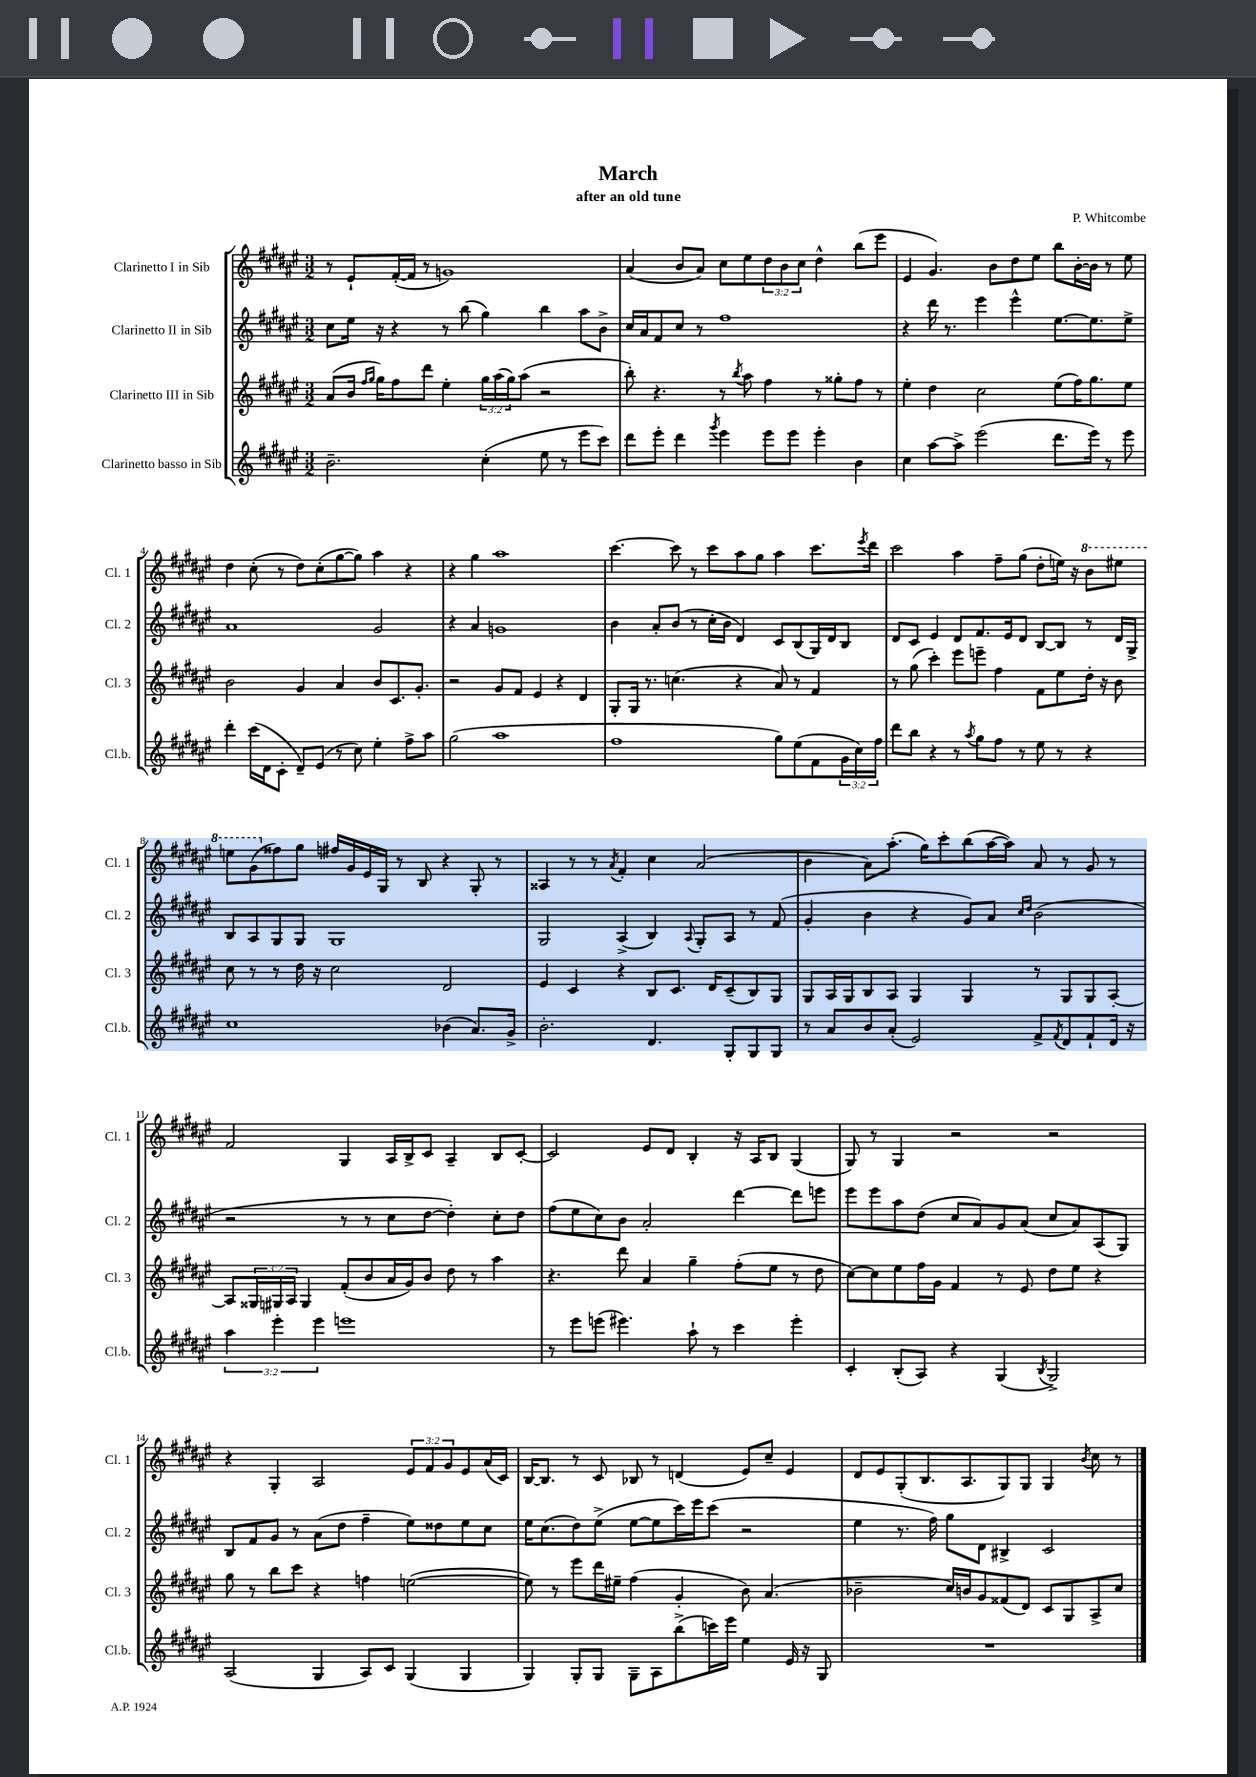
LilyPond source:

\header { title = "March" composer = "P. Whitcombe" subtitle = "after an old tune" }
<<
\new StaffGroup <<
\new Staff = "s0" \with { instrumentName = "Clarinetto I in Sib" shortInstrumentName = "Cl. 1" } {
    \clef treble \key fis \major \numericTimeSignature \time 3/2 \override Staff.TupletNumber.text = #tuplet-number::calc-fraction-text
    r8 eis'8-! fis'16~-.( fis'16 r8 g'1) |
    ais'4( b'8 ais'8) cis''8 eis''8 \tuplet 3/2 { dis''8 b'8 cis''8 } dis''4-^ b''8( eis'''8 |
    eis'4 gis'4.) b'8 dis''8 eis''8 b''8 b'16~-. b'16 r8 eis''8 |
    dis''4 cis''8-.( r8 dis''8) cis''8-.( gis''8~ gis''8) ais''4 r4 |
    r4 gis''4 ais''1 |
    cis'''4.~ cis'''8 r8 cis'''8 ais''8 gis''8 ais''4 cis'''8. \acciaccatura { eis'''8 } dis'''16 |
    cis'''2 ais''4 fis''8-- gis''8( dis''8-. e''16) r16 \ottava #1 b''8 eis'''!8 |
    e'''8 gis''8( \ottava #0 fisis''8) gis''8 fis''16 gis'16 eis'16 gis16 r8 b8 r4 gis8-. r8 |
    aisis4 r8 r8 \acciaccatura { ais'8 } fis'4-. cis''4 ais'2( |
    b'4 ais'8) ais''8.-.( gis''16) cis'''8-. b''8( ais''16~ ais''16) ais'8 r8 gis'8 r8 |
    fis'2 gis4 ais16 b16-> cis'8 ais4-- b8 cis'8~-. |
    cis'2 eis'8 dis'8 b4-. r16 ais16 b8 gis4( |
    gis8) r8 gis4 r2 r2 |
    r4 gis4-. ais2 \tuplet 3/2 { eis'8 fis'8 gis'8 } eis'8 ais'16( cis'16) |
    b16~ b8. r8 cis'8 bes8 r8 d'4( eis'8) cis''8-- eis'4 |
    dis'8 eis'8 gis8-.( b8. ais8. gis8) gis8 gis4 \acciaccatura { b'8 } cis''8 r8 \bar "|." |
}
\new Staff = "s1" \with { instrumentName = "Clarinetto II in Sib" shortInstrumentName = "Cl. 2" } {
    \clef treble \key fis \major \numericTimeSignature \time 3/2
    cis''8 eis''16 r16 r4 r8 b''8( gis''4) b''4 ais''8 b'8-> |
    cis''16 ais'16 fis'8 cis''8 r8 fis''1 |
    r4 dis'''16 r8. eis'''4 eis'''4-^ eis''8.~ eis''8. eis''8-> |
    ais'1 gis'2 |
    r4 ais'4 g'1 |
    b'4 ais'8-. b'8( r8 cis''16-. b'16 dis'4) cis'8 b8( gis16) dis'16 b8 |
    dis'8 cis'8 eis'4 dis'8 fis'8. eis'16 dis'8 b8~ b8 r8 dis'16 gis16-> |
    b8 ais8 gis8 gis8 gis1 |
    gis2 ais4->( b4) \appoggiatura { ais8 } gis8-. ais8 r8 fis'8( |
    gis'4-. b'4 r4 gis'8) ais'8 \grace { cis''16 dis''16 } b'2( |
    r2 r8 r8 cis''8 dis''8~ dis''4-.) cis''8-. dis''8 |
    fis''8( eis''8 cis''8) b'8 ais'2-. dis'''4~ dis'''8 e'''8 |
    eis'''8 eis'''8 ais''8 dis''8( cis''8 ais'8) gis'8 ais'8( cis''8 ais'8) ais8( gis8) |
    b8 fis'8 gis'8 r8 ais'8( dis''8 fis''4-- eis''8) disis''8 eis''8 cis''8 |
    eis''16 cis''8.( dis''8) eis''8->( eis''8~ eis''8 cis'''16) eis'''16 cis'''8( r2 |
    eis''4 r8. fis''16) gis''8 dis'8 bis4-> cis'2 \bar "|." |
}
\new Staff = "s2" \with { instrumentName = "Clarinetto III in Sib" shortInstrumentName = "Cl. 3" } {
    \clef treble \key fis \major \numericTimeSignature \time 3/2 \override Staff.TupletNumber.text = #tuplet-number::calc-fraction-text
    ais'8( b'16 \grace { fis''16 gis''16 } gis''16) fis''8 dis'''8 eis''4-. \tuplet 3/2 { gis''16 ais''16( gis''16) } ais''8( r2 |
    b''8-.) r4. r8 \acciaccatura { b''8 } ais''8 fis''4 r8 gisis''8-. fis''8 r8 |
    eis''4-. dis''4 cis''2 eis''8( fis''16) gis''8. eis''8 |
    b'2 gis'4 ais'4 b'8 cis'8. gis'8.-. |
    r2 gis'8 fis'8 eis'4 r4 dis'4 |
    gis8-. gis16 r8. c''4.( r4 ais'8) r8 fis'4 |
    r8 gis''8( cis'''4-.) eis'''8 e'''8-- fis''4 fis'8 eis''8 dis''16-. r16 b'8 |
    cis''8 r8 r8 dis''16 r16 cis''2 dis'2 |
    eis'4 cis'4 r4 b8 cis'8. dis'16 cis'8--( b8) gis8 |
    gis8 ais16 gis16 b8 ais8 gis4 gis4 r8 gis8 gis8 ais8~-. |
    ais8 \tuplet 3/2 { gisis16 gis16 ais16 } gis4 fis'8-.( b'8 ais'16 gis'16) b'8 dis''8 r8 ais''4 |
    r4. dis'''8 ais'4 gis''4-- fis''8-.( eis''8 r8 dis''8 |
    cis''8~) cis''8 eis''8 fis''16 gis'16 fis'4 r8 eis'8 dis''8 eis''8 r4 |
    gis''8 r8 b''8 cis'''8 r4 f''4 e''2~( |
    e''8) r8 eis'''8 dis'''16 eis''16-- fis''4( gis'4-. b'8) ais'4.( |
    bes'2-- cis''16) b'16 gis'8 fisis'8( dis'8) cis'8 gis8 ais8-> cis''8 \bar "|." |
}
\new Staff = "s3" \with { instrumentName = "Clarinetto basso in Sib" shortInstrumentName = "Cl.b." } {
    \clef treble \key fis \major \numericTimeSignature \time 3/2 \override Staff.TupletNumber.text = #tuplet-number::calc-fraction-text
    b'2.-- cis''4-.( eis''8 r8 eis'''8 cis'''8) |
    dis'''8 eis'''8-. dis'''4 \acciaccatura { gis'''8 } eis'''4 eis'''8 eis'''8 eis'''4-. b'4 |
    cis''4 ais''8~ ais''8-> eis'''2( dis'''8. eis'''16) r8 eis'''8 |
    dis'''4-. cis'''16( dis'16 cis'8-. dis'8--) eis'8( r8 cis''8) eis''4-. fis''8-> ais''8 |
    gis''2( ais''1 |
    fis''1 gis''8) eis''8( fis'8 \tuplet 3/2 { gis'16 cis''16) fis''16 } |
    dis'''8 b''8 r4 r8 \acciaccatura { ais''8 } gis''8 fis''8 r8 eis''8 r8 r4 |
    cis''1 bes'4( ais'8.) gis'16-> |
    b'2.-. dis'4. gis8-. gis8 gis8 |
    r8 ais'8 b'8 ais'8-.( eis'2) fis'8-> \acciaccatura { fis'8 } dis'8 fis'8-! dis'16 r16 |
    \tuplet 3/2 { ais''4 eis'''4-. eis'''4 } e'''1 |
    r8 eis'''8 e'''8( eis'''4.) ais''8-! r8 cis'''4 eis'''4-. |
    cis'4-. b8-.( ais8) r4 gis4( \acciaccatura { b8 } gis2->) |
    ais2( gis4 ais8) cis'8 gis4( gis4 |
    gis4) gis8-. gis8 gis8-- ais8 b''8->( c'''16) eis'''16 eis''4 eis'16 r16 gis8 |
    R1. \bar "|." |
}
>>
>>
